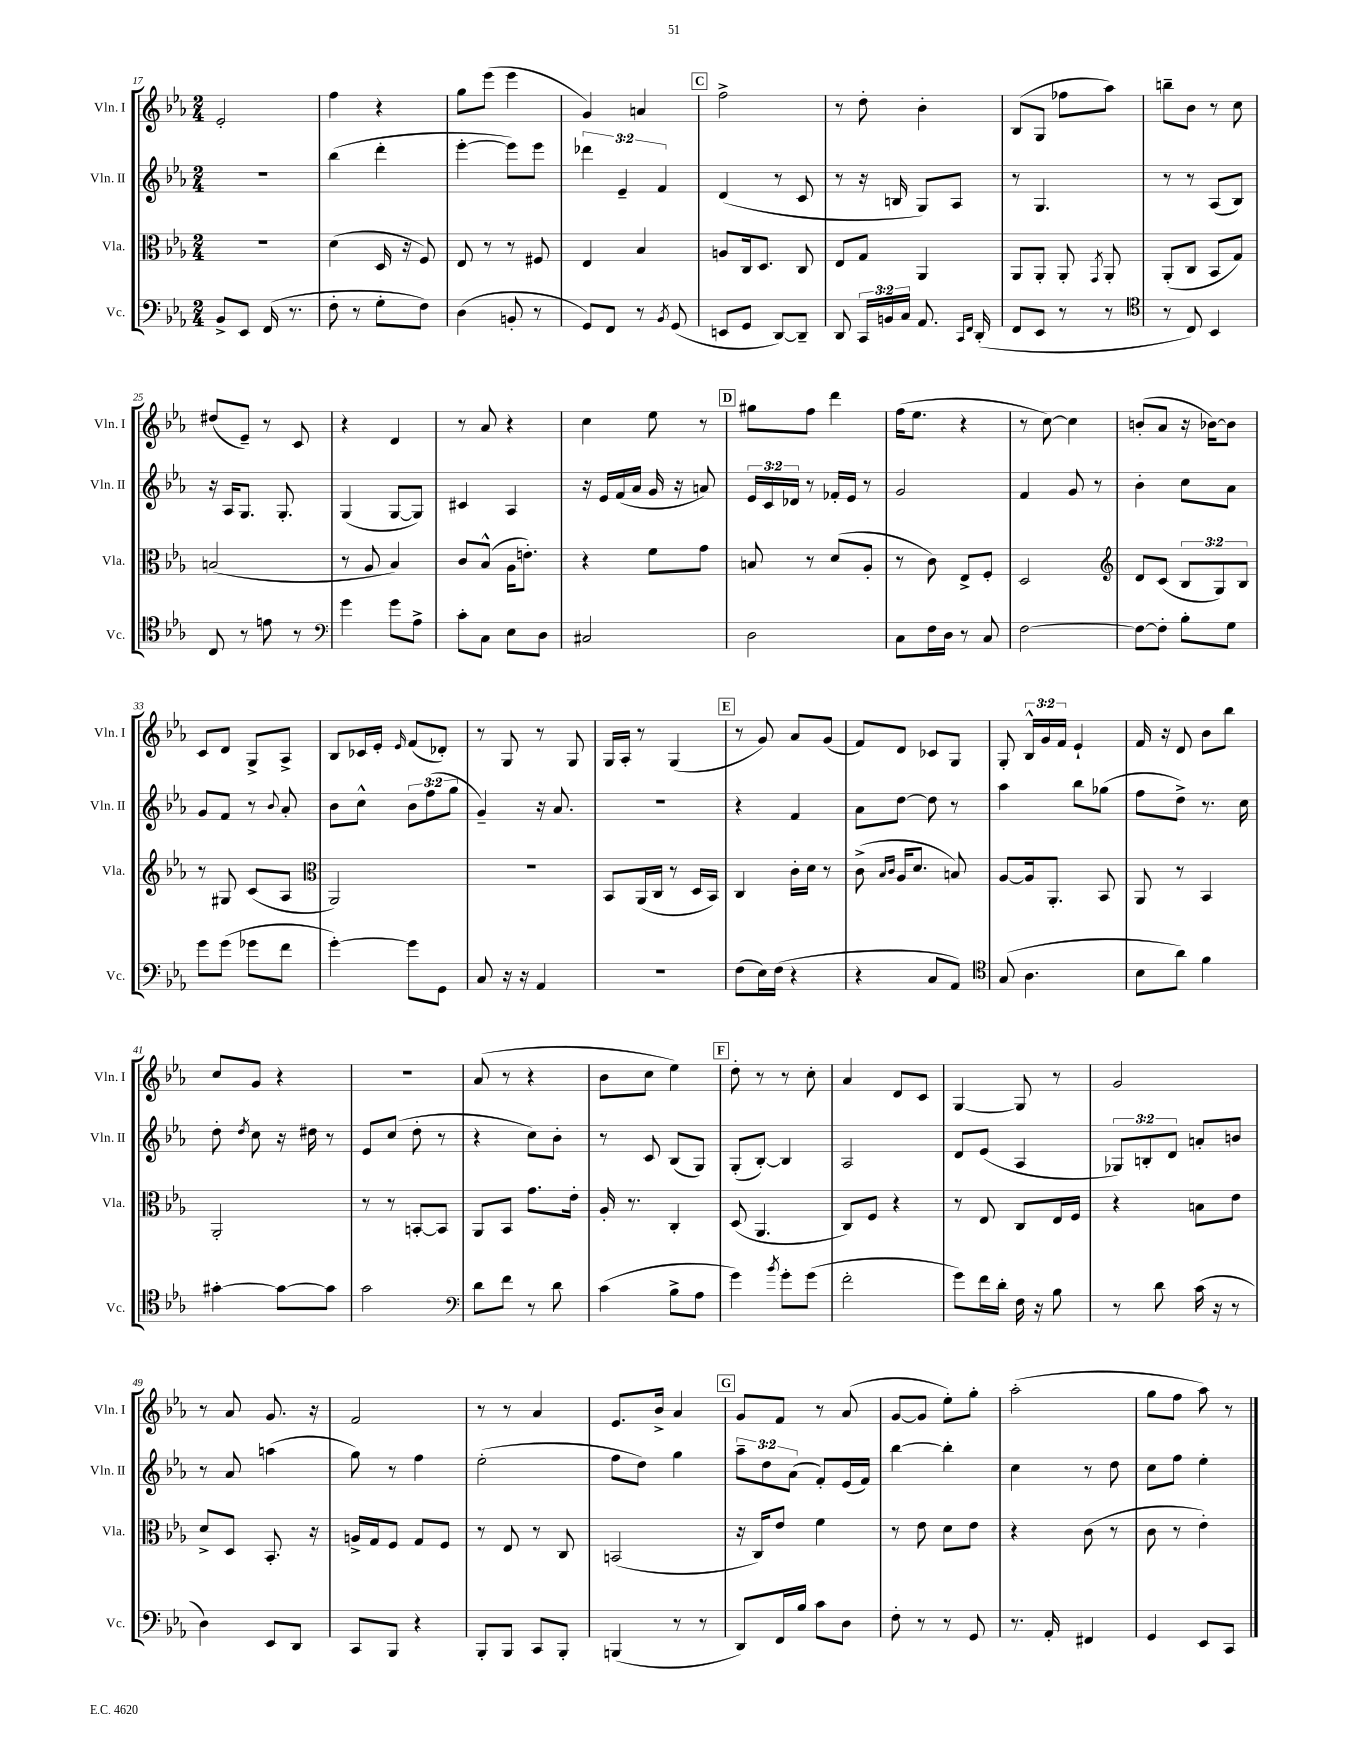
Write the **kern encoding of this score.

**kern	**kern	**kern	**kern
*part4	*part3	*part2	*part1
*staff4	*staff3	*staff2	*staff1
*I"Vc.	*I"Vla.	*I"Vln. II	*I"Vln. I
*I'Vc.	*I'Vla.	*I'Vln. II	*I'Vln. I
*clefF4	*clefC3	*clefG2	*clefG2
*k[b-e-a-]	*k[b-e-a-]	*k[b-e-a-]	*k[b-e-a-]
*M2/4	*M2/4	*M2/4	*M2/4
=17	=17	=17	=17
8BB-^/L	2r	2r	2e-'/
8EE-/J	.	.	.
(16FF/	.	.	.
8.r	.	.	.
=18	=18	=18	=18
8F'\	(4d\	(4bb-\	4ff\
8r	.	.	.
8G'\L	16D/	4ddd'\	4r
.	16r	.	.
8F\J)	8F/)	.	.
=19	=19	=19	=19
(4D\	8E-/	[4eee-'\	8gg\L
.	8r	.	(8eee-\J
8BBn'/	8r	8eee-\L])	4eee-\
8r	8F#X/	8eee-\J	.
=20	=20	=20	=20
8GG/L)	4E-/	6ddd-X\	4g/)
8FF/J	.	.	.
.	.	6e-~/	.
8r	4B-/	.	4an/
.	.	6f/	.
8qBB-/	.	.	.
(8GG/	.	.	.
!!LO:REH:place=s1:t=C
=21	=21	=21	=21
8EEn/L	8An/L	(4d/	2ff^\
8GG/J	16C/k	.	.
.	8.D/J	.	.
[8DD/L)	.	8r	.
8DD~/J]	8C/	8c/	.
=22	=22	=22	=22
8DD/	8E-/L	8r	8r
24CC/LL	8G/J	16r	8dd'\
24BBn/	.	.	.
.	.	16Bn/	.
24C/JJ	.	.	.
8.AA-/	4AA-/	8G/L)	4b-'\
.	.	8A-/J	.
16qqCC/LL	.	.	.
16qqFF/JJ	.	.	.
(16DD'/	.	.	.
=23	=23	=23	=23
8FF/L	8AA-/L	8r	(8B-/L
8EE-/J	8AA-'/J	4.G/	8G/J
8r	8AA-'/	.	8ff-X\L
.	8qGG/	.	.
8r	8AA-'/	.	8aa-\J)
=24	=24	=24	=24
*clefC4	*	*	*
8r	(8AA-'/L	8r	8bbn~\L
8C/)	8C/J	8r	8b-\J
4BB-/	8BB-/L	(8A-/L	8r
.	8G/J)	8B-/J)	8cc\
!!LO:LB:g=z
=25	=25	=25	=25
8C/	(2Bn/	16r	(8dd#X/L
.	.	16A-/KL	.
8r	.	8.G/J	8e-~/J)
8en\	.	.	8r
.	.	8.G'/	.
8r	.	.	8c/
=26	=26	=26	=26
*clefF4	*	*	*
4g\	8r	(4G/	4r
.	8A-/	.	.
8g\L	4B-/)	[8G/L	4d/
8A-^\J	.	8G/J])	.
=27	=27	=27	=27
8c'\L	8c/L	4c#X/	8r
8C\J	(8B-^^/J	.	8a-/
8E-\L	16A-\KL	4A-/	4r
.	8.en'\J)	.	.
8D\J	.	.	.
=28	=28	=28	=28
2C#X/	4r	16r	4cc\
.	.	16e-/LL	.
.	.	(16f/	.
.	.	16a-/JJ	.
.	8f\L	16g/	8ee-\
.	.	16r	.
.	8g\J	8an/)	8r
!!LO:REH:place=s1:t=D
=29	=29	=29	=29
2D\	8Bn/	24e-/LL	8gg#X\L
.	.	24c/	.
.	.	24d-X/JJ	.
.	8r	8r	8ff\J
.	(8d/L	16f-X'/LL	4ddd\
.	.	16e-/JJ	.
.	8A-'/J	8r	.
=30	=30	=30	=30
8C\L	8r	2g/	(16ff\KL
.	.	.	8.ee-\J
16F\L	8c\)	.	.
16D\JJ	.	.	.
8r	8E-^/L	.	4r
8C/	8F'/J	.	.
=31	=31	=31	=31
[2F\	2D/	4f/	8r
.	.	.	[8cc\)
.	.	8g/	4cc\]
.	.	8r	.
=32	=32	=32	=32
*	*clefG2	*	*
8F\L_	8d/L	4b-'\	(8bn'/L
8F'\J]	(8c/J	.	8a-/J
8B-'\L	12B-/L	8cc\L	16r
.	.	.	[16b-X\KL)
.	12G/)	.	.
8G\J	.	8a-\J	8b-\J]
.	12B-/J	.	.
!!LO:LB:g=z
=33	=33	=33	=33
8g\L	8r	8g/L	8c/L
(8g\J	8G#X/	8f/J	8d/J
8g-X\L	(8c/L	8r	8G^/L
.	.	8qqb-/	.
8f\J	8A-/J	8a-'/	8A-^/J
=34	=34	=34	=34
*	*clefC3	*	*
[4g'\)	2AA-/)	8b-\L	8B-/L
.	.	8cc^^\J	16c-X/L
.	.	.	16e-'/JJ
.	.	.	16qqe-/
8g\L]	.	12b-\L	(8f/L
.	.	(12ff\	.
8GG\J	.	.	8d-X'/J)
.	.	12gg\J	.
=35	=35	=35	=35
8C/	2r	4g~/)	8r
16r	.	.	8G/
16r	.	.	.
4AA-/	.	16r	8r
.	.	8.a-/	.
.	.	.	8G/
=36	=36	=36	=36
2r	8BB-/L	2r	16G/LL
.	.	.	16A-'/JJ
.	(16AA-/L	.	8r
.	16C/JJ	.	.
.	8r	.	(4G/
.	16D/LL	.	.
.	16BB-/JJ)	.	.
!!LO:REH:place=s1:t=E
=37	=37	=37	=37
(8F\L	4C/	4r	8r
16E-\L)	.	.	8g/)
(16F\JJ	.	.	.
4r	16c'\LL	4f/	8a-/L
.	16d\JJ	.	.
.	8r	.	(8g/J
=38	=38	=38	=38
4r	(8c^\	8a-\L	8f/L)
.	16qqB-/LL	.	.
.	16qqc/JJ	.	.
.	16A-/KL	[8dd\J	8d/J
.	8.d/J	.	.
8C/L	.	8dd\]	8c-X/L
8AA-/J)	8Bn/)	8r	8G/J
=39	=39	=39	=39
*clefC4	*	*	*
(8G/	[8A-/L	4aa-\	8G'/
4.A-\	16A-/k]	.	24B-^^/LL
.	.	.	24g/
.	8.AA-'/J	.	.
.	.	.	24f/JJ
.	.	8bb-\L	4e-`/
.	8BB-/	(8gg-X\J	.
=40	=40	=40	=40
8B-\L	8AA-/	8ff\L	16f/
.	.	.	16r
8a-\J)	8r	8dd^\J)	8d/
4f\	4BB-/	8.r	8b-\L
.	.	.	8bb-\J
.	.	16cc\	.
!!LO:LB:g=z
=41	=41	=41	=41
[4g#X'\	2AA-'/	8dd'\	8cc/L
.	.	8qdd/	.
.	.	8cc\	8g/J
8g#\L_	.	16r	4r
.	.	16dd#X\	.
8g#\J]	.	8r	.
=42	=42	=42	=42
2g\	8r	8e-/L	2r
.	8r	(8cc/J	.
.	[8BBn'/L	8dd'\	.
.	8BB/J]	8r	.
=43	=43	=43	=43
*clefF4	*	*	*
8d\L	8AA-/L	4r	(8a-/
8f\J	8BB-/J	.	8r
8r	8.g\L	8cc\L)	4r
8d\	.	8b-'\J	.
.	16e-'\Jk	.	.
=44	=44	=44	=44
(4c\	16A-'/	8r	8b-\L
.	8.r	.	.
.	.	8c/	8cc\J
8B-^\L	4C'/	(8B-/L	4ee-\)
8A-\J	.	8G/J)	.
!!LO:REH:place=s1:t=F
=45	=45	=45	=45
4g\)	(8D/	(8G'/L	8dd'\
.	4.AA-/	[8B-'/J)	8r
8qb-/	.	.	.
8g'\L	.	4B-/]	8r
(8g\J	.	.	8cc'\
=46	=46	=46	=46
2f'\	8C/L)	2A-/	4a-/
.	8F/J	.	.
.	4r	.	8d/L
.	.	.	8c/J
=47	=47	=47	=47
8g\L)	8r	8d/L	[4G/
16f\L	8E-/	(8e-/J	.
16d'\JJ	.	.	.
16F\	8C/L	4A-/	8G/]
16r	.	.	.
8B-\	16E-/L	.	8r
.	16F/JJ	.	.
=48	=48	=48	=48
8r	4r	12G-X/L)	2g/
.	.	12Bn'/	.
8d\	.	.	.
.	.	12d/J	.
(16c\	8Bn\L	8an'/L	.
16r	.	.	.
8r	8e-\J	8bn/J	.
!!LO:LB:g=z
=49	=49	=49	=49
4D\)	8d^/L	8r	8r
.	8D/J	8a-/	8a-/
8EE-/L	8.BB-'/	(4aan\	8.g/
8DD/J	.	.	.
.	16r	.	16r
=50	=50	=50	=50
8CC/L	16An^/LL	8gg\)	2f/
.	16G/J	.	.
8BBB-/J	8F/J	8r	.
4r	8G/L	4ff\	.
.	8F/J	.	.
=51	=51	=51	=51
8BBB-'/L	8r	(2ee-'\	8r
8BBB-/J	8E-/	.	8r
8CC/L	8r	.	4a-/
8BBB-'/J	8C/	.	.
=52	=52	=52	=52
(4BBBn/	(2BBn/	8ff\L	8.e-/L
.	.	8dd\J)	.
.	.	.	16b-^/Jk
8r	.	4gg\	4a-/
8r	.	.	.
!!LO:REH:place=s1:t=G
=53	=53	=53	=53
8DD/L)	16r	12aa-~\L	8g/L
.	16C/KL)	.	.
.	.	12dd\	.
16FF/L	8e-/J	.	8f/J
.	.	(12a-\J	.
16B-/JJ	.	.	.
8c\L	4f\	8f'/L)	8r
8D\J	.	(16e-/L	(8a-/
.	.	16f/JJ)	.
=54	=54	=54	=54
8F'\	8r	[4bb-\	[8g/L
8r	8e-\	.	8g/J]
8r	8d\L	4bb-'\]	8ee-'\L)
8GG/	8e-\J	.	8gg'\J
=55	=55	=55	=55
8.r	4r	4cc\	(2aa-'\
16AA-'/	.	.	.
4FF#X/	(8c\	8r	.
.	8r	8dd\	.
=56	=56	=56	=56
4GG/	8c\	8cc\L	8gg\L
.	8r	8ff\J	8ff\J
8EE-/L	4e-'\)	4ee-'\	8aa-\)
8CC/J	.	.	8r
==	==	==	==
*-	*-	*-	*-
